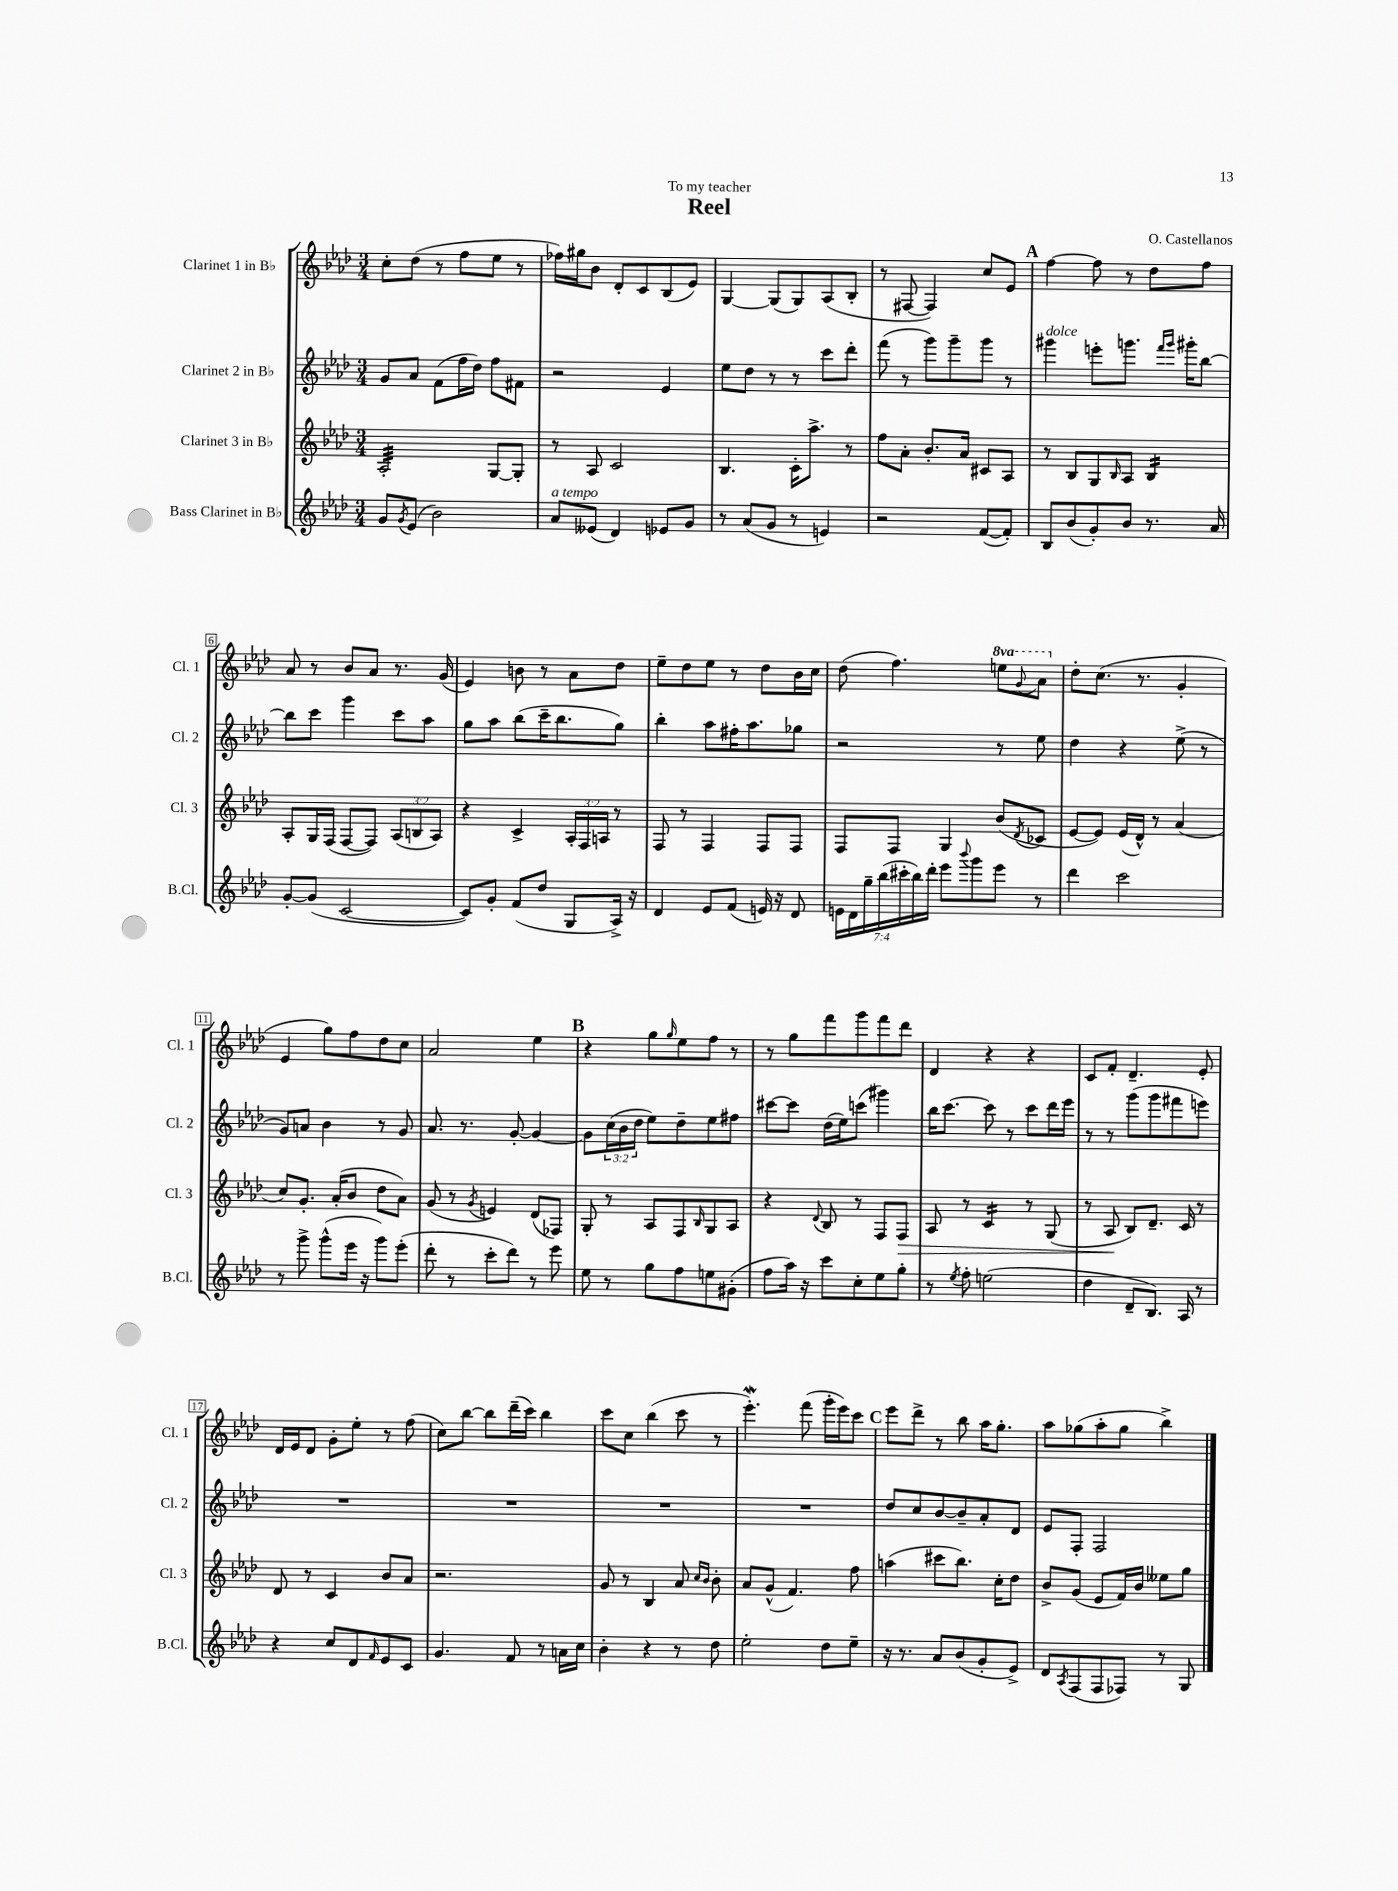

**kern	**kern	**kern	**kern
*staff4	*staff3	*staff2	*staff1
*clefG2	*clefG2	*clefG2	*clefG2
*k[b-e-a-d-]	*k[b-e-a-d-]	*k[b-e-a-d-]	*k[b-e-a-d-]
*M3/4	*M3/4	*M3/4	*M3/4
8g/L	2A-'/	8g/L	8cc'\L
8qg/	.	.	.
(8e-/J	.	8a-/J	(8dd-\J
2b-\)	.	(8f\L	8r
.	.	16ff\L	8ff\L
.	.	16dd-\JJ)	.
.	[8G/L	8ff\L	8ee-\J
.	8G'/]J	8f#\J	8r
=	=	=	=
8a-/L	8r	2r	16ff-\LL)
.	.	.	16gg#\J
(8e--/J	8A-/	.	8b-\J
4d-/)	2c/	.	8d-'/L
.	.	.	8c/
8e-/L	.	4e-/	(8B-/
8g/J	.	.	8e-/J)
=	=	=	=
8r	4.B-/	8ee-\L	[4G/
(8a-/L	.	8dd-\J	.
8g/J	.	8r	(8G/]L
8r	16c'\LK	8r	8G/)
.	8.aa-^\J	.	.
4e/)	.	8ccc\L	(8A-/
.	8r	8ddd-'\J	8B-'/J
=	=	=	=
2r	8ff\L	(8fff\	8r
.	8a-'\J	8r	[8F#/
.	8.b-'/L	8ggg\L)	4F#/])
.	.	8ggg~\	.
.	16a-/Jk	.	.
([8f/L	8c#/L	8ggg\J	8cc/L
8f'/]J)	8A-/J	8r	8e-/J
=	=	=	=
8B-/L	8r	4ggg#\	[4ff\
(8b-/	8B-/L	.	.
8g'/)	8G/	8eee'\L	8ff\]
.	16qqB-/	.	.
8b-/J	8A-/J	8.ggg\J	8r
8.r	4B-/	.	8dd-\L
.	.	16qqfff/LL	.
.	.	16qqggg/JJ	.
.	.	16ggg#'\LK	.
.	.	[8bb-\J	8ff\J
16a-/	.	.	.
=	=	=	=
[8g'/L	8A-'/L	8bb-\]L	8a-/
(8g/]J	16G/L	8ccc\J	8r
.	(16F/JJ	.	.
[2c/	[8F/L	4ggg\	8b-/L
.	8F/]J)	.	8a-/J
.	(12A-/L	8ccc\L	8.r
.	12B/	.	.
.	.	8aa-\J	.
.	12A-/J)	.	.
.	.	.	(16g/
=	=	=	=
8c/]L)	4r	8gg\L	4e-/)
8g'/J	.	8aa-\J	.
(8f/L	4c^/	(8bb-\L	8b\
8dd-/J	.	16ccc~\K	8r
.	.	8.bb-\	.
8G/L	24A-'/LL	.	8a-\L
.	24F/	.	.
.	24A/JJ	.	.
16A-^/Jk)	8r	8gg\J)	8dd-\J
16r	.	.	.
=	=	=	=
4d-/	8F/	4bb-'\	8ee-~\L
.	8r	.	8dd-\
8e-/L	4F/	8aa-\L	8ee-\J
(8f/J	.	16ff#'\K	8r
.	.	8.aa-\	.
16e/)	8F/L	.	8dd-\L
16r	.	.	.
8d-/	8F/J	8gg-\J	16b-\L
.	.	.	16cc\JJ
=	=	=	=
28e\LL	8F/L	2r	(8dd-\
28d-\	.	.	.
28gg~\	.	.	.
(28bb-\	.	.	.
.	8F/J	.	4.ff\)
28ccc#'\	.	.	.
28bb-\)	.	.	.
28ddd-'\JJ	.	.	.
8eee-\L	4G/	.	.
8qqbbb-/	.	.	.
8ggg\	.	.	.
8eee-\J	(8b-/L	8r	8eee\L
.	8qd-/	.	8qqgg/
8r	8c-/J	8ee-\	8aa-\J
=	=	=	=
4ddd-\	[8e-/L	4dd-\	8dd-'\L
.	8e-/]J)	.	(8.cc\J
2ccc\	(16e-/LL	4r	.
.	16d-^^/JJ)	.	8.r
.	8r	.	.
.	(4a-/	(8ee-^\	4g'/
.	.	8r	.
=	=	=	=
8r	8cc/L)	8g/L)	4e-/
8ggg^\	8.g'/J	8a/J	.
(8ggg^^\L	.	4b-\	8gg\L)
.	(16a-'/LK	.	.
16eee-\Jk	8b-/J	.	8ff\
16r	.	.	.
8ggg\L)	8dd-\L	8r	8dd-\
(8eee-'\J	8a-\J)	8g/	8cc\J
=	=	=	=
8ddd-'\	(8g/	8.a-/	2a-/
8r	8r	.	.
.	.	8.r	.
.	8qg/	.	.
8ccc'\L	4e/)	.	.
8ddd-\J)	.	[8g'/	.
8r	(8d-/L	4g/_	4ee-\
8eee-\	8F-/J)	.	.
=	=	=	=
8ee-\	8G'/	8g\]L	4r
8r	8r	(24cc\L	.
.	.	24b-\	.
.	.	24dd-\JJ	.
8gg\L	8A-/L	8ee-\L)	8gg\L
.	.	.	16qqgg/
8ff\	8F/	8dd-~\	8ee-\
.	16qqB-/	.	.
8ee\	8G/	8ee-\	8ff\J
(8g#'\J	8A-/J	8ff#\J	8r
=	=	=	=
8ff\L	4r	[8ccc#\L	8r
16aa-\Jk)	.	8ccc#\]J	8gg\L
16r	.	.	.
.	8qqd-/	.	.
8ccc\L	8B-/	(16dd-\LL	8fff\
.	.	16ee-\J)	.
8cc'\	8r	(8ccc\J	8ggg\
8ee-\	8F/L	4ggg#\)	8fff\
8gg'\J	8F/J	.	8ddd-\J
=	=	=	=
8r	8A-/	16bb-\LK	4d-/
.	.	[8.ccc\J	.
8qee-/	.	.	.
8ff'\	8r	.	.
(2ee\	4c/	8ccc\]	4r
.	.	8r	.
.	8r	8ccc\L	4r
.	(8G/	16ddd-\L	.
.	.	16eee-\JJ	.
=	=	=	=
4dd-\	8r	8r	8c/L
.	8A-/	8r	8f'/J
8d-~/L	8B-/L)	(8ggg\L	4.d-~/
8.B-/J)	8.d-~/J	8ggg\	.
.	.	8fff#\	.
16A-/	16c/	.	.
8r	8r	8eee\J)	8e-'/
=	=	=	=
4r	8d-/	2.r	16d-/LL
.	.	.	16e-/J
.	8r	.	8d-/J
8cc/L	4c/	.	8g'\L
8d-/	.	.	8ee-'\J
16qqf/	.	.	.
8e-/	8b-/L	.	8r
8c/J	8a-/J	.	(8ff\
=	=	=	=
4.g/	2.r	2.r	8cc\L)
.	.	.	[8bb-\J
.	.	.	8bb-\]L
8f/	.	.	(16ddd-~\L
.	.	.	16ccc\JJ)
8r	.	.	4bb-\
16a\LL	.	.	.
16cc\JJ	.	.	.
=	=	=	=
4b-'\	8g/	2.r	8ccc\L
.	8r	.	8cc\J
4r	4B-/	.	(4bb-\
8r	8a-/	.	8ccc\
.	16qqcc/LL	.	.
.	16qqb-/JJ	.	.
8dd-\	8b-'\	.	8r
=	=	=	=
2ee-'\	8a-/L	2.r	4.eee-'\)
.	(8g^^/J	.	.
.	4.f/)	.	.
.	.	.	(8fff\
8dd-\L	.	.	16ggg'\LL
.	.	.	16eee-\J)
8ee-~\J	8ff\	.	8ccc\J
=	=	=	=
16r	(4aa\	8dd-/L	8eee-\L
8.r	.	.	.
.	.	8cc/	8ddd-^\J
8a-/L	8ccc#\L	[8b-/	8r
(8b-/	8.bb-\J)	8b-~/]	8bb-\
8g'/	.	8a-'/	16aa-\LK
.	16cc'\LK	.	8.gg'\J
8e-^/J)	8dd-\J	8d-/J	.
=	=	=	=
8d-/L	8b-^/L	8e-/L	8aa-\L
8qA-/	.	.	.
(8F/	(8g/J	8F'/J	(8gg-\
8F/	8e-/L	2F/	8aa-'\
8F-/J)	16f/L)	.	8gg-\J
.	16b-/JJ	.	.
8r	8ee--\L	.	4bb-^\)
8G/	8gg\J	.	.
==	==	==	==
*-	*-	*-	*-
